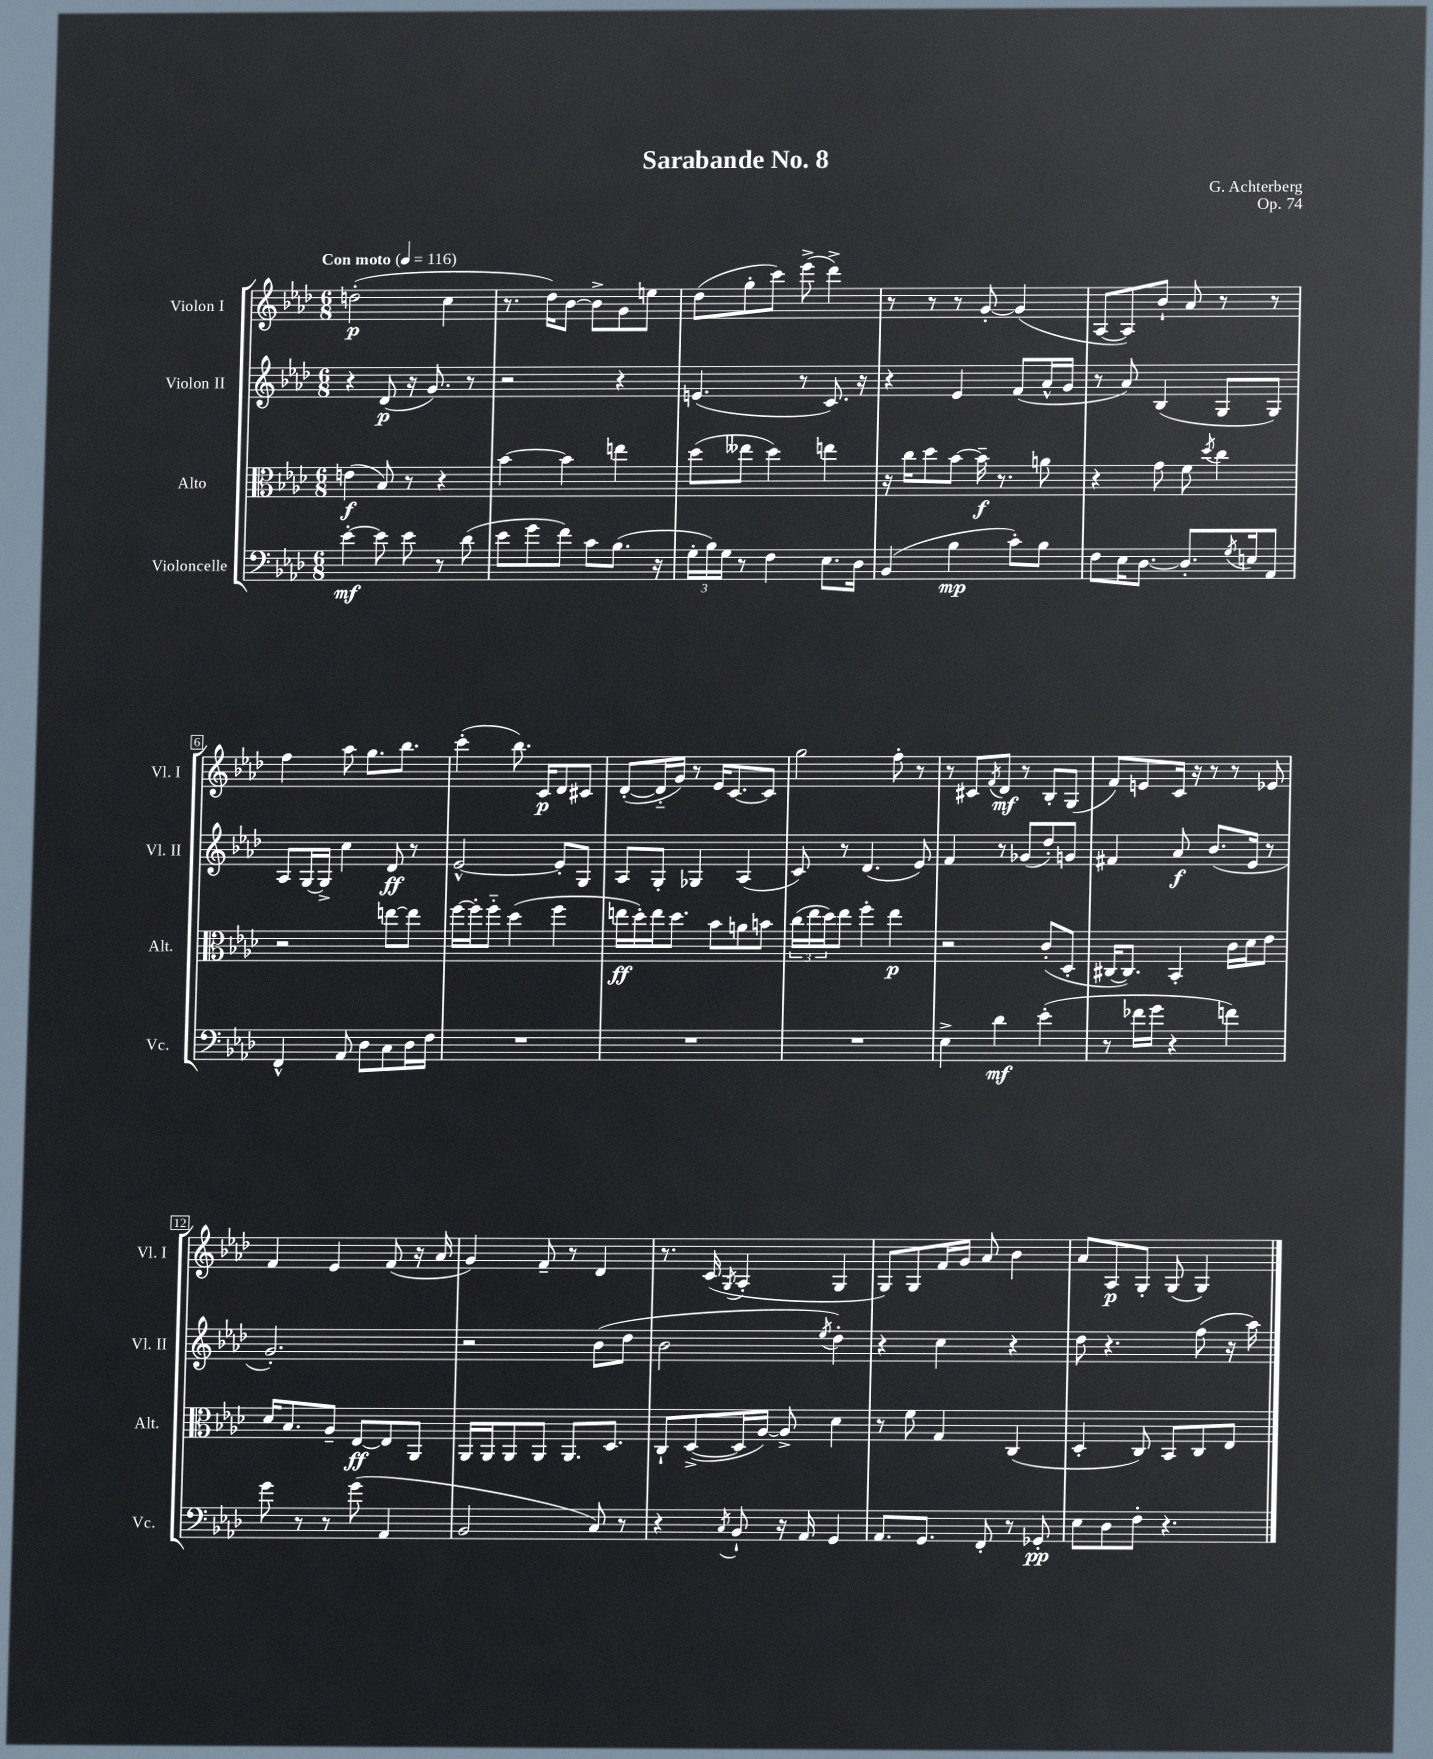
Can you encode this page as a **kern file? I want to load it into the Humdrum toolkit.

**kern	**kern	**kern	**kern
*staff4	*staff3	*staff2	*staff1
*clefF4	*clefC3	*clefG2	*clefG2
*k[b-e-a-d-]	*k[b-e-a-d-]	*k[b-e-a-d-]	*k[b-e-a-d-]
*M6/8	*M6/8	*M6/8	*M6/8
*MM116	*MM116	*MM116	*MM116
[4e-'\	(4e\	4r	(2dd'\
8e-\]	8B-/)	(8d-/	.
8e-\	8r	16r	.
.	.	8.g/)	.
8r	4r	.	4cc\
(8d-\	.	8r	.
=	=	=	=
8e-\L	[4b-\	2r	8.r
8g\	.	.	.
.	.	.	16dd-\LK)
8f\J)	4b-\]	.	[8b-\J
8c\L	.	.	8b-^\]L
(8.B-\J	4ee\	4r	8g\
.	.	.	8ee\J
16r	.	.	.
=	=	=	=
24G'\LL	(8dd-\L	(4.e/	(8dd-\L
24B-\)	.	.	.
24G\JJ	.	.	.
8r	8ee--\J	.	8gg'\
4F\	4dd-\)	.	8ccc\J)
.	.	8r	(8eee-^\
8.E-\L	4ee\	8.c/)	4ddd-^\)
16D-\Jk	.	16r	.
=	=	=	=
(4BB-/	16r	4r	8r
.	16cc\LK	.	.
.	8dd-\	.	8r
4B-\	[8b-\J	4e-/	8r
.	16b-~\]	.	[8g'/
.	8.r	.	.
8c'\L)	.	(8f/L	(4g/]
8B-\J	8a\	16a-^^/L	.
.	.	16g/JJ	.
=	=	=	=
8F\L	4r	8r	[8A-/L
16E-\K	.	8a-/)	8A-/])
[8.D-\J	.	.	.
.	8g\	(4B-/	8b-`/J
8.D-'/]L	8f\	.	8a-/
.	8qdd-/	.	.
.	4cc\	8G/L	8r
8qG/	.	.	.
16E/k	.	.	.
8AA-/J	.	8G/J)	8r
=	=	=	=
4FF^^/	2r	8A-/L	4ff\
.	.	[16G/L	.
.	.	16G^/]JJ	.
8AA-/	.	4cc\	8aa-\
8D-\L	.	.	8.gg\L
8C\	[8ee\L	8d-/	.
.	.	.	8.bb-\J
16D-\L	8ee\]J	8r	.
16F\JJ	.	.	.
=	=	=	=
2.r	[16ff\LL	[2e-^^/	(4ccc'\
.	16ff'\]J	.	.
.	8ff'~\J	.	.
.	(4dd-\	.	8.bb-\)
.	.	.	16c/LK
.	4ff\	8e-'/]L	8d-/
.	.	8G/J	8c#/J
=	=	=	=
2.r	16ee\LL	8A-/L	([8d-'/L
.	16dd-'\)	.	.
.	16ee\J	8G'/J	16d-'~/]L
.	8.dd-\J	.	16g/JJ)
.	.	4G-/	8r
.	8b-\L	.	16e-/LK
.	.	.	[8.c/
.	8a\	(4A-/	.
.	8b\J	.	8c/]J
=	=	=	=
2.r	(24cc\LL	8c/)	2gg\
.	24ee-\	.	.
.	24dd-\J)	.	.
.	8ee-\J	8r	.
.	4ff'\	(4.d-/	.
.	4ee-\	.	8ff'\
.	.	8e-/)	8r
=	=	=	=
4E-^\	2r	4f/	8r
.	.	.	8c#/L
.	.	.	8qf/
4d-\	.	8r	8d-/J
.	.	(8g-/L	8r
(4e-'\	(8c'/L	8dd-'/)	8B-'/L
.	8D-'/J	8g/J	(8G/J
=	=	=	=
8r	[16C#/LK	4f#/	8f/L)
.	8.C#/]J)	.	.
16f-\LL	.	.	8e/
16g\JJ	.	.	.
4r	4BB-'/	8a-/	16c/Jk
.	.	.	16r
.	.	(8.b-/L	8r
4f\)	16c\LL	.	8r
.	16d-\J	16e-/Jk	.
.	8e-\J	8r	8e-/
=	=	=	=
8g\	16d-/LK	2.g'/)	4f/
.	8.B-/	.	.
8r	.	.	.
8r	8A-~/J	.	4e-/
(8g\	[8E-/L	.	.
4AA-/	8E-/]	.	(8f/
.	8AA-/J	.	16r
.	.	.	16a-/
=	=	=	=
2BB-/	16AA-/LL	2r	4g/)
.	16AA-/J	.	.
.	8AA-/	.	.
.	8AA-/J	.	8f~/
.	8.AA-/L	.	8r
8C/)	.	(8b-\L	4d-/
.	8.D-/J	.	.
8r	.	8dd-\J	.
=	=	=	=
4r	8C`/L	2b-\	8.r
.	([8D-^/	.	.
.	.	.	(16c/
8qC/	.	.	8qG/
8BB-`/	16D-/]L	.	4A-'/
.	[16A-/JJ)	.	.
16r	8A-^/]	.	.
16AA-/	.	.	.
.	.	8qee-/	.
4GG/	4d-\	4dd-'\)	4G/
=	=	=	=
8.AA-/L	8r	4r	8G/L)
.	8f\	.	8G/
8.GG/J	.	.	.
.	4G/	4cc\	16f/L
.	.	.	16g/JJ
8FF'/	.	.	8a-/
8r	(4C/	4r	4b-\
8GG-'/	.	.	.
=	=	=	=
8E-\L	4D-'/	8dd-\	8a-/L
8D-\	.	4.r	8A-/
8F'\J	8C/)	.	8G'/J
4.r	8BB-/L	.	(8G/
.	8C/	(8ff\	4G/)
.	8E-/J	16r	.
.	.	16aa-\)	.
==	==	==	==
*-	*-	*-	*-
